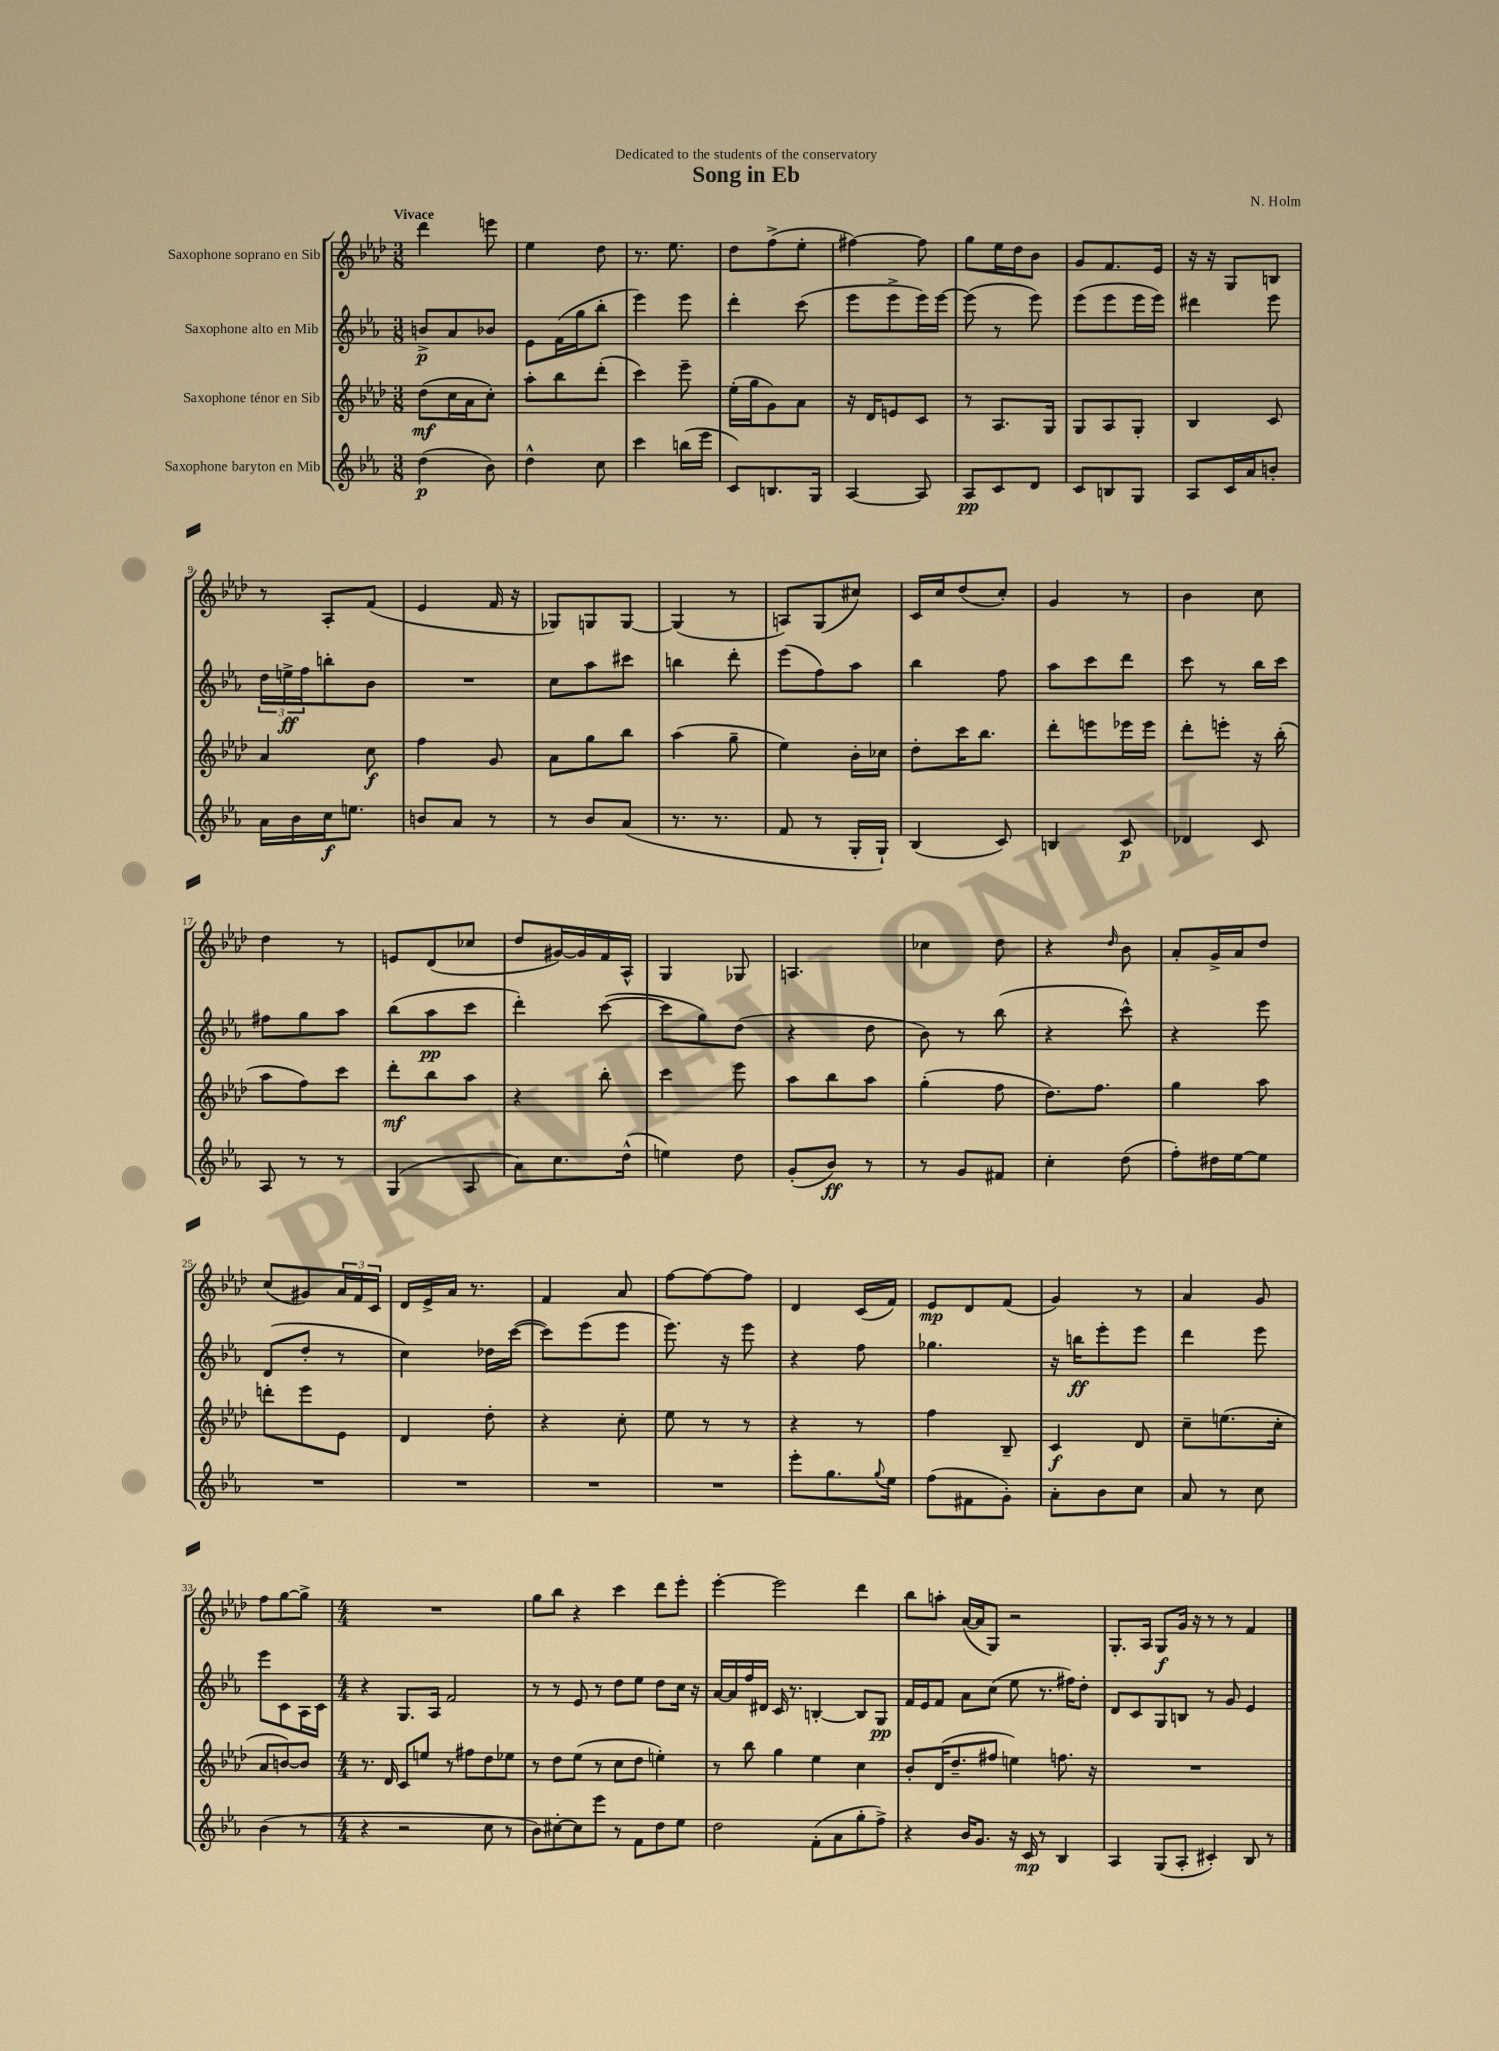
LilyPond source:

\header { title = "Song in Eb" composer = "N. Holm" dedication = "Dedicated to the students of the conservatory" }
<<
\new StaffGroup <<
\new Staff = "s0" \with { instrumentName = "Saxophone soprano en Sib" } {
    \clef treble \key aes \major \numericTimeSignature \time 3/8 \tempo "Vivace"
    des'''4 e'''8 |
    ees''4 des''8 |
    r8. ees''8. |
    des''8 f''8->( ees''8-. |
    fis''4~) fis''8 |
    g''8 ees''16 des''16 bes'8 |
    g'8 f'8. ees'16 |
    r16 r16 g8 b8 |
    r8 aes8-. f'8( |
    ees'4 f'16 r16 |
    ges8) g8 g8~ |
    g4( r8 |
    a8) g8( cis''8) |
    c'16 c''16 des''8( c''8-.) |
    g'4 r8 |
    bes'4 c''8 |
    des''4 r8 |
    e'8 des'8( ces''8 |
    des''8 gis'16~) gis'16 f'16 aes16-^ |
    g4 ges8 |
    a4. |
    ces''4 des''8 |
    r4 \grace { des''16 } bes'8 |
    aes'8-. g'16-> aes'16 des''8 |
    c''8( gis'8) \tuplet 3/2 { aes'16 f'16 c'16 } |
    des'16 ees'16-> aes'16 r8. |
    f'4 aes'8 |
    f''8~ f''8~ f''8 |
    des'4 c'16( f'16) |
    ees'8\mp des'8 f'8( |
    g'4) r8 |
    aes'4 g'8 |
    f''8 g''8~ g''8-> |
    \numericTimeSignature \time 4/4 R1 |
    g''8 bes''8 r4 c'''4 des'''8 ees'''8-. |
    ees'''4~-. ees'''2 des'''4 |
    bes''8 a''8-. aes'16~( aes'16 g8) r2 |
    g8.-. aes16 g8\f g'16 r16 r8 r8 f'4 \bar "|." |
}
\new Staff = "s1" \with { instrumentName = "Saxophone alto en Mib" } {
    \clef treble \key ees \major \numericTimeSignature \time 3/8
    b'8->\p aes'8 bes'8 |
    ees'8 f'16( g''16 bes''8-. |
    ees'''4) ees'''8 |
    d'''4-. c'''8( |
    ees'''8 ees'''8-> ees'''16) ees'''16~ |
    ees'''8( r8 ees'''8) |
    ees'''8( ees'''8 ees'''16 ees'''16) |
    dis'''4 ees'''8 |
    \tuplet 3/2 { d''16 e''16->\ff f''16 } b''8-. bes'8 |
    R4. |
    c''8 aes''8 cis'''8 |
    b''4 d'''8-. |
    ees'''8( f''8) aes''8 |
    bes''4 f''8 |
    aes''8 c'''8 d'''8 |
    c'''8 r8 bes''16 c'''16 |
    fis''8 g''8 aes''8 |
    bes''8( aes''8\pp c'''8 |
    d'''4-.) c'''8~( |
    c'''8 g''8) d''8( |
    r4 d''8 |
    bes'8) r8 bes''8( |
    r4 c'''8-^) |
    r4 ees'''8 |
    d'8( d''8-. r8 |
    c''4) des''16 c'''16~( |
    c'''8) ees'''8( ees'''8 |
    ees'''8.) r16 ees'''8 |
    r4 f''8 |
    ges''4. |
    r16 b''16\ff ees'''8-. ees'''8 |
    d'''4 ees'''8 |
    ees'''8 c'8 aes16 c'16 |
    \numericTimeSignature \time 4/4 r4 g8. aes16 f'2 |
    r8 r8 ees'8 r8 d''8 ees''8 d''8 c''16 r16 |
    aes'16~ aes'16 f''16 dis'16 c'16 r8. b4~-. b8 g8\pp |
    f'16 ees'16 f'8 aes'8 c''8( ees''8 r8. fis''16) d''8-. |
    d'8 c'8 g8 b8 r8 g'8 ees'4 \bar "|." |
}
\new Staff = "s2" \with { instrumentName = "Saxophone ténor en Sib" } {
    \clef treble \key aes \major \numericTimeSignature \time 3/8
    des''8\mf( c''16 aes'16 c''8-.) |
    aes''8-. bes''8 des'''8-.( |
    c'''4) ees'''8-- |
    ees''16-.( g''16 g'8) aes'8 |
    r16 des'16 e'8 c'8 |
    r8 aes8. g16 |
    g8 aes8 g8-. |
    bes4 c'8 |
    aes'4 c''8\f |
    f''4 g'8 |
    aes'8 g''8 bes''8 |
    aes''4( g''8-- |
    ees''4) bes'16-. ces''16 |
    des''8-. c'''16 bes''8. |
    des'''8-. e'''8 ees'''16 ees'''16 |
    des'''8-. e'''8-. r16 bes''16-.( |
    aes''8 f''8) c'''8 |
    des'''8-.\mf bes''8 aes''8 |
    r4 bes''8-. |
    c'''4 ees'''8 |
    aes''8 bes''8 aes''8 |
    g''4-.( f''8 |
    des''8.) f''8. |
    g''4 aes''8 |
    d'''8-. ees'''8 ees'8 |
    des'4 des''8-. |
    r4 c''8-. |
    ees''8 r8 r8 |
    r4 r8 |
    f''4 bes8-- |
    c'4\f des'8 |
    c''8-- e''8.( c''16-. |
    aes'8 b'8~) b'8 |
    \numericTimeSignature \time 4/4 r8. des'16 c'8 e''8 r8 fis''8 des''8 ees''8 |
    r8 des''8 ees''8( r8 c''8 des''8 e''4-.) |
    r8 bes''8 g''4 ees''4 c''4 |
    bes'8-. des'16( des''8.-- fis''8 e''4) f''8. r16 |
    R1 \bar "|." |
}
\new Staff = "s3" \with { instrumentName = "Saxophone baryton en Mib" } {
    \clef treble \key ees \major \numericTimeSignature \time 3/8
    d''4\p( bes'8) |
    d''4-^ c''8 |
    c'''4 b''16( ees'''16 |
    c'8) b8. g16 |
    aes4~ aes8 |
    aes8\pp c'8 d'8 |
    c'8 b8 g8 |
    aes8 c'16 aes'16 b'8-. |
    aes'16 bes'16 c''16\f e''8. |
    b'8 aes'8 r8 |
    r8 bes'8 aes'8( |
    r8. r8. |
    f'8 r8 g16-. g16-!) |
    bes4( c'8) |
    b4 c'8\p |
    des'4 c'8 |
    aes8 r8 r8 |
    g4( aes8 |
    aes'8) c''8. d''16-^( |
    e''4) d''8 |
    g'8-.( bes'8\ff) r8 |
    r8 g'8 fis'8 |
    c''4-. d''8( |
    f''8-.) dis''16 ees''16~ ees''8 |
    R4. |
    R4. |
    R4. |
    R4. |
    ees'''8-. g''8. \appoggiatura { g''8 } ees''16 |
    f''8( fis'8 g'8-.) |
    aes'8-. bes'8 c''8 |
    aes'8 r8 c''8 |
    bes'4( r8 |
    \numericTimeSignature \time 4/4 r4 r2 c''8 r8 |
    bes'8) cis''8~-. cis''8 ees'''8 r8 f'8 d''8 ees''8 |
    d''2 f'8-.( aes'8 g''8-. f''8->) |
    r4 bes'16 g'8. r16 c'16\mp r8 bes4 |
    aes4 g8( aes8-. cis'4-.) bes8 r8 \bar "|." |
}
>>
>>
